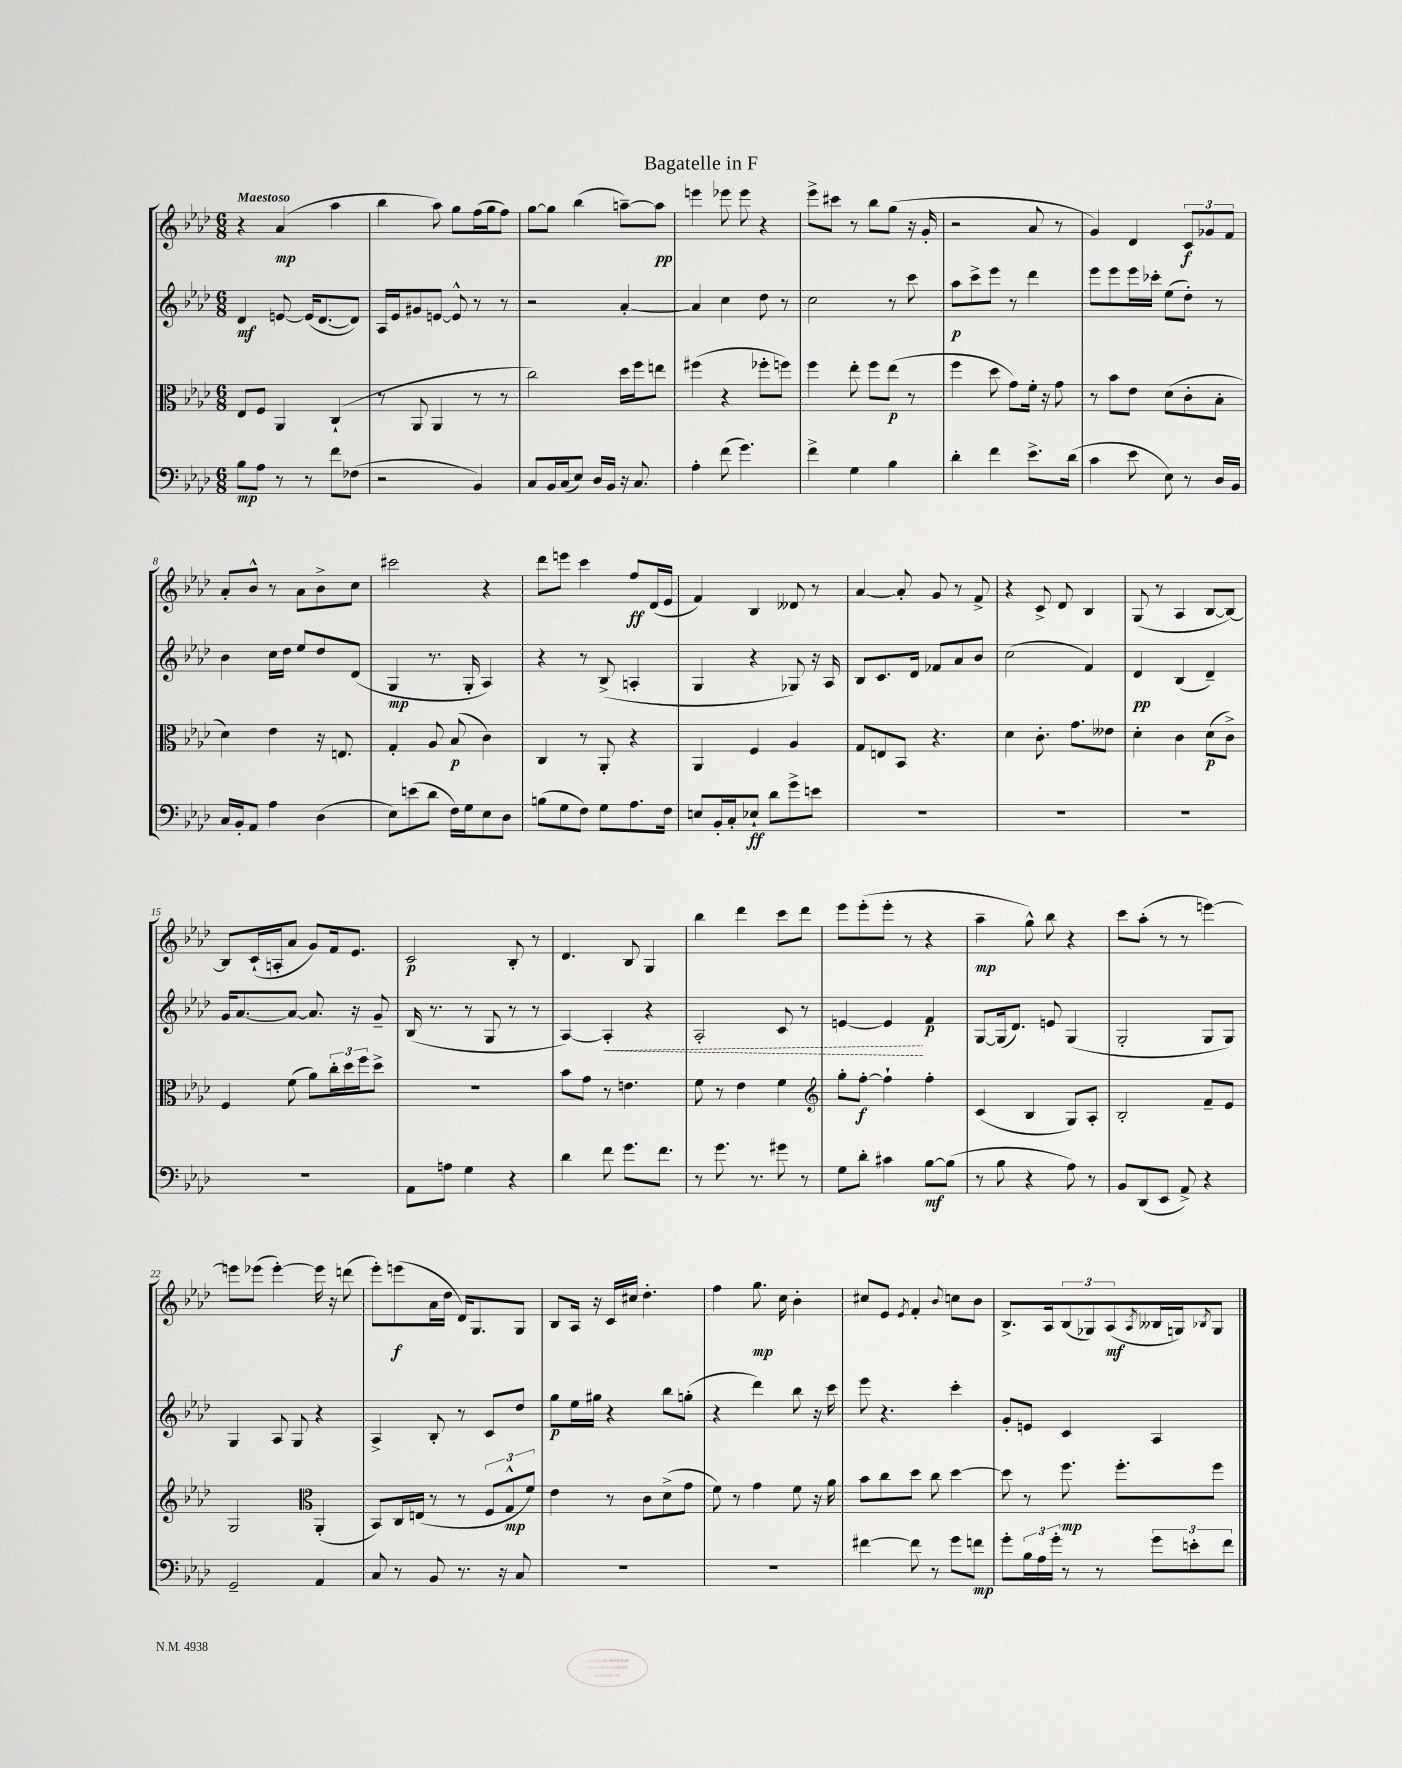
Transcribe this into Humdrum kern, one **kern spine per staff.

**kern	**kern	**kern	**kern
*staff4	*staff3	*staff2	*staff1
*clefF4	*clefC3	*clefG2	*clefG2
*k[b-e-a-d-]	*k[b-e-a-d-]	*k[b-e-a-d-]	*k[b-e-a-d-]
*M6/8	*M6/8	*M6/8	*M6/8
8B-	8E-	4d-	4r
8A-	8F	.	.
8r	4AA-	[8e	(4a-
8r	.	(16e]	.
.	.	[8.d-	.
8f	(4C`	.	4aa-
(8F-	.	8d-])	.
=	=	=	=
2r	8r	16A-	4bb-
.	.	16e-	.
.	8AA-	8g#	.
.	4AA-	[8e	8aa-)
.	.	8e^^]	8gg
4BB-)	8r	8r	(16ff
.	.	.	16gg
.	8r	8r	8ff)
=	=	=	=
8C	2cc)	2r	[8gg
16BB-	.	.	8gg]
(16C	.	.	.
8E-)	.	.	(4bb-
16D-	.	.	.
16BB-	.	.	.
16r	16dd-	[4a-'	[8aa~)
8.C	16ff	.	.
.	8ee	.	8aa]
=	=	=	=
4A-'	(4ff#	4a-]	4eee
(8f	4r	4cc	8eee-
4.g)	.	.	8eee-
.	8ff-'	8dd-	4r
.	8ff)	8r	.
=	=	=	=
4f^	4ff	2cc	8eee-^
.	.	.	8ccc#
4G	8ee-'	.	8r
.	8ff	.	8bb-
4B-	(8ee-	8r	(8gg
.	8r	8ccc	16r
.	.	.	16g'
=	=	=	=
4d-'	4ff	8aa-	2r
.	.	8ccc^	.
4f	8dd-	8eee-	.
.	8g)	8r	.
8.e-^	16f'	4ddd-	8a-
.	16r	.	.
.	8g	.	8r
(16d-	.	.	.
=	=	=	=
4c	8r	8eee-	4g)
.	8b-	8eee-	.
8e-	8e-	16eee-	4d-
.	.	16ccc-'	.
8E-)	(8d-	(8ee-	.
8r	8c'	8dd-')	12c
.	.	.	12g-
16D-	8B-'	8r	.
.	.	.	12f
16BB-	.	.	.
=	=	=	=
16C	4d-)	4b-	8a-'
16BB-'	.	.	.
8AA-	.	.	8b-^^
4A-	4e-	16cc	8r
.	.	16dd-	.
.	.	8ee-	8a-
(4D-	16r	8dd-	8b-^
.	8.E	.	.
.	.	(8d-	8cc
=	=	=	=
8E-)	4G'	4G	2ccc#
(8e	.	.	.
8d-	8A-	8.r	.
16F)	(8B-	.	.
16G	.	16G'	.
8E-	4c)	4A-)	4r
8D-	.	.	.
=	=	=	=
(8B	4C	4r	8ddd-
8G	.	.	8eee
8F)	8r	8r	4ccc
8G	8AA-'	(8B-^	.
8.A-	4r	4A'	8ff
.	.	.	(16d-
16F	.	.	16e-
=	=	=	=
8E	4AA-	4G	4f)
16BB-'	.	.	.
16C'	.	.	.
8E-`	4F	4r	4B-
8d-	.	.	.
8g^	4A-	8G-)	8d--
8e	.	16r	8r
.	.	16A-	.
=	=	=	=
2.r	8G	8B-	[4a-
.	8E	8.c	.
.	8BB-	.	8a-']
.	.	16d-	.
.	4.r	8f-	8g
.	.	8a-	8r
.	.	8b-	8f^
=	=	=	=
2.r	4d-	(2cc	4r
.	8.c'	.	8c^
.	.	.	8d-
.	8.g	.	.
.	.	4f)	4B-
.	8e--	.	.
=	=	=	=
2.r	4d-'	4d-	(8G
.	.	.	8r
.	4c	(4B-	4A-
.	(8d-	4d-~)	[8B-
.	8c^)	.	8B-_)
=	=	=	=
2.r	4F	16g	8B-]
.	.	[8.a-	.
.	.	.	(16c`
.	.	.	16A'
.	(8f	8a-_	8a-
.	8a-)	8.a-]	8g)
.	24cc'	.	16f
.	24dd-	.	.
.	.	16r	8.e-
.	24ff	.	.
.	8dd-^	8g~	.
=	=	=	=
8AA-	2.r	(16B-	2c
.	.	8.r	.
8A	.	.	.
4G	.	8r	.
.	.	8G	.
4r	.	8r	8B-'
.	.	8r	8r
=	=	=	=
4d-	8b-	[4A-)	4.d-
.	8g	.	.
8f	8r	4A-']	.
8.g	4.e	.	8B-
.	.	4r	4G
8.f	.	.	.
=	=	=	=
8r	8f	2A-'	4bb-
8.g	8r	.	.
.	4e-	.	4ddd-
8.r	.	.	.
8g#	4f	8c	8ccc
8r	.	8r	8ddd-
=	=	=	=
*	*clefG2	*	*
8G	8gg'	[4e	8eee-
8d-'	[8ff'	.	(8eee-'
4c#	4ff`]	4e]	8eee-'
.	.	.	8r
[8B-	4ff'	4f	4r
(8B-]	.	.	.
=	=	=	=
8r	(4c	[8G	4aa-~
8B-	.	(16G]	.
.	.	8.d-)	.
4r	4B-	.	8gg^^)
.	.	8e	8bb-
8A-)	8G)	(4G	4r
8r	8A-'	.	.
=	=	=	=
8BB-	2B-'	2G'	8ccc
(8DD-	.	.	(8aa-'
8EE-	.	.	8r
8AA-^)	.	.	8r
4r	8f~	8G	[4eee)
.	8e-	8G)	.
=	=	=	=
2GG~	2G	4G	8eee]
.	.	.	(8eee-
.	.	8A-	[4eee-')
.	.	8G	.
*	*clefC3	*	*
4AA-	(4AA-'	4r	16eee-]
.	.	.	16r
.	.	.	(8ddd
=	=	=	=
8C	8BB-)	4A-^	8eee-')
8r	16C	.	(8eee
.	(16E	.	.
8BB-	8r	8B-'	16a-
.	.	.	16dd-
8.r	8r	8r	16d-)
.	.	.	8.G
.	12F	8c	.
16r	.	.	.
.	12G^^	.	.
8C	.	8dd-	8G
.	12f)	.	.
=	=	=	=
2.r	4e-	8gg	8B-
.	.	16ee-	16A-
.	.	16gg#	16r
.	8r	4r	16c
.	.	.	16cc#
.	8c	.	4.dd-'
.	(8d-^	8bb-	.
.	8g	(8gg'	.
=	=	=	=
2.r	8f)	4r	4ff
.	8r	.	.
.	4g	4ddd-)	8.gg
.	.	.	16cc
.	8f	8bb-	4b-'
.	16r	16r	.
.	16a-	16ccc	.
=	=	=	=
[4f#	8b-	8eee-	8cc#
.	8cc	4.r	8e-
.	.	.	8qe-
8f#]	8dd-	.	4f'
8r	8cc	.	.
.	.	.	8qqb-
8g	[4dd-	4ccc'	8cc
8f	.	.	8b-
=	=	=	=
8g'	8dd-]	8g'	8.B-^
24B-	8r	8e	.
24A-	.	.	.
.	.	.	16A-
24g'	.	.	.
8r	8.ff	4c	(12B-
.	.	.	12G-)
8r	.	.	.
.	.	.	(12A-
.	8.ff'	.	.
.	.	.	8qA-
12g	.	4A-	16B--
.	.	.	16G)
12e'	.	.	.
.	.	.	8qB-
.	8ff	.	8G
12f	.	.	.
==	==	==	==
*-	*-	*-	*-
